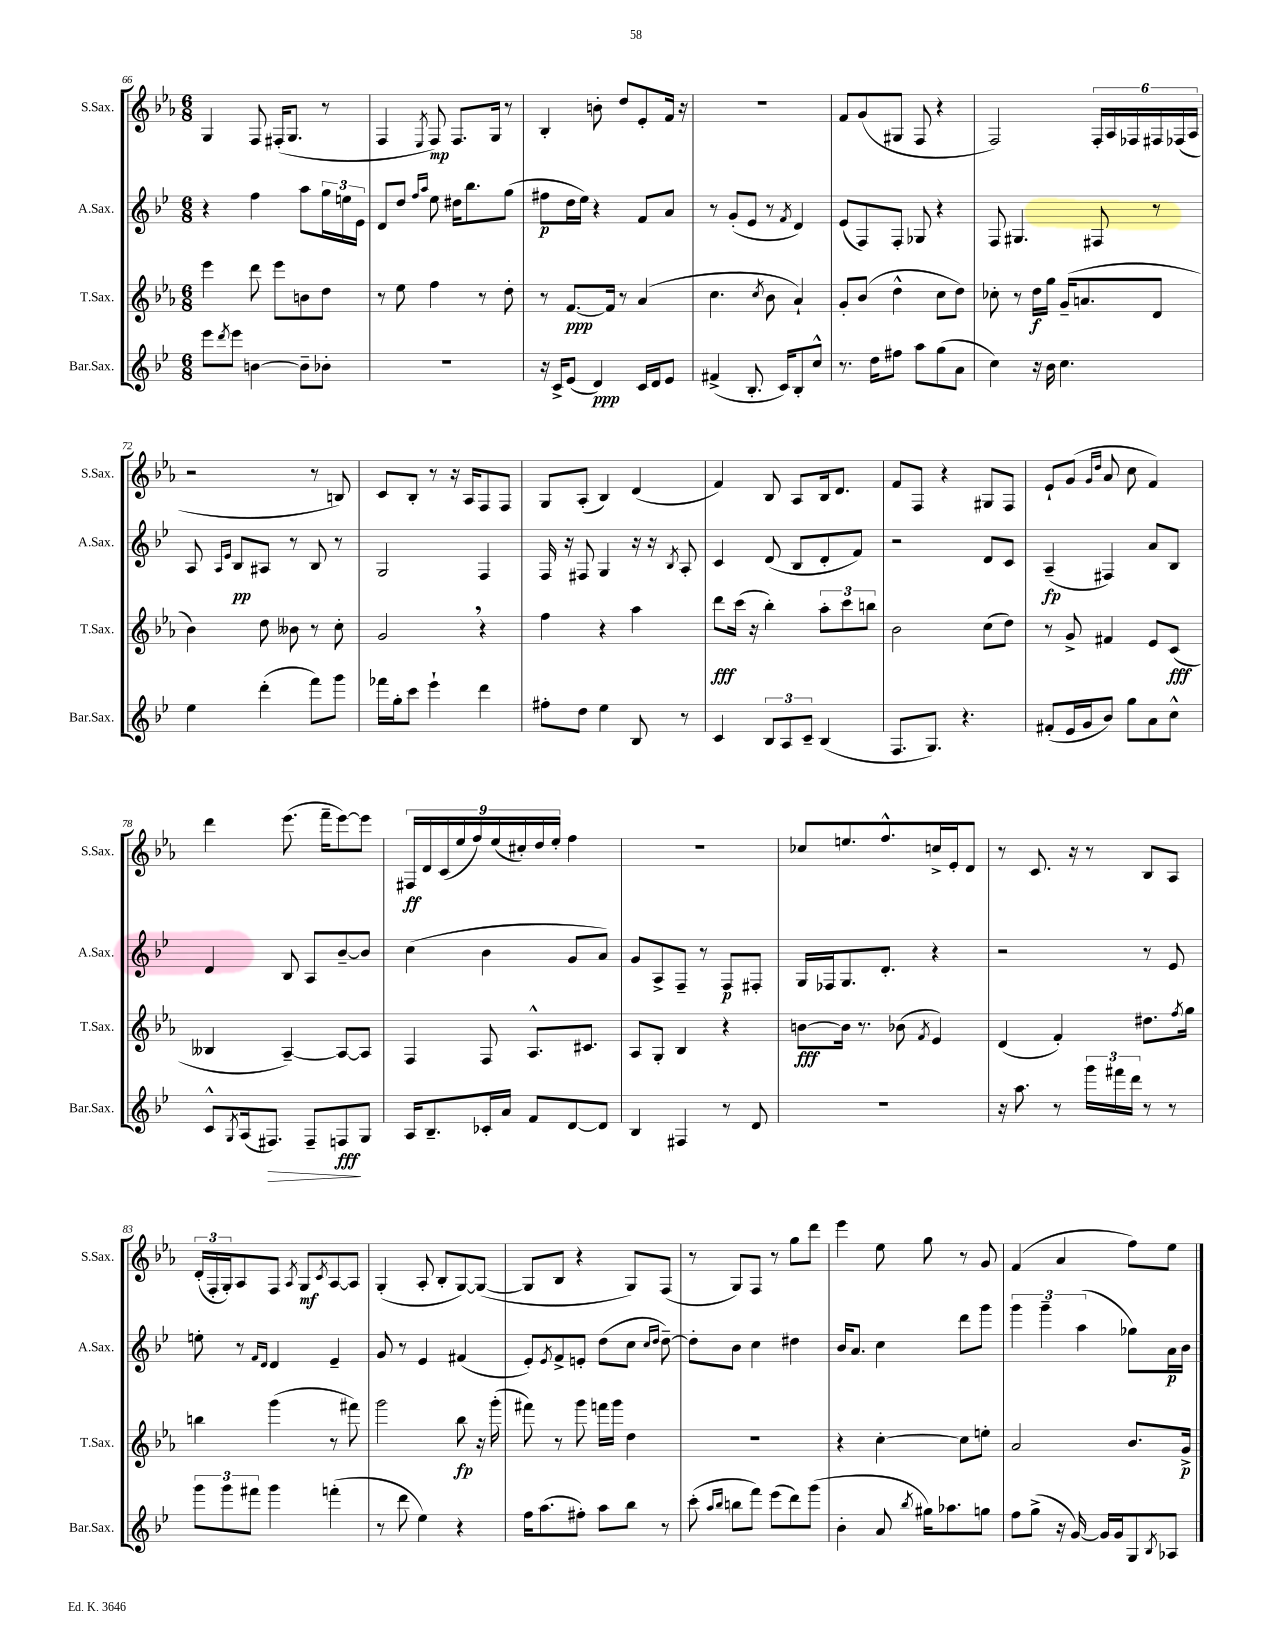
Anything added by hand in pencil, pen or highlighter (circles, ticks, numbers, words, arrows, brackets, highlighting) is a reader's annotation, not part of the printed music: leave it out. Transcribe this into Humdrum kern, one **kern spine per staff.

**kern	**dynam	**kern	**dynam	**kern	**dynam	**kern	**dynam
*part4	*part4	*part3	*part3	*part2	*part2	*part1	*part1
*staff4	*staff4	*staff3	*staff3	*staff2	*staff2	*staff1	*staff1
*I"Bar.Sax.	*	*I"T.Sax.	*	*I"A.Sax.	*	*I"S.Sax.	*
*I'Bar.Sax.	*	*I'T.Sax.	*	*I'A.Sax.	*	*I'S.Sax.	*
*clefG2	*	*clefG2	*	*clefG2	*	*clefG2	*
*k[b-e-]	*	*k[b-e-a-]	*	*k[b-e-]	*	*k[b-e-a-]	*
*M6/8	*	*M6/8	*	*M6/8	*	*M6/8	*
=66	=66	=66	=66	=66	=66	=66	=66
8eee-\L	.	4eee-\	.	4r	.	4G/	.
8qddd/	.	.	.	.	.	.	.
8eee-\J	.	.	.	.	.	.	.
[4bn\	.	8ddd\	.	4ff\	.	8F/	.
.	.	8eee-\L	.	.	.	(16F#X'/KL	.
.	.	.	.	.	.	8.G/J	.
8b~\L]	.	8bn\	.	8aa\L	.	.	.
8b-X'\J	.	8dd\J	.	24gg\L	.	8r	.
.	.	.	.	24een\	.	.	.
.	.	.	.	24e-\JJ	.	.	.
=67	=67	=67	=67	=67	=67	=67	=67
2.r	.	8r	.	8d/L	.	4F/	.
.	.	8ee-\	.	8dd/J	.	.	.
.	.	.	.	16qqff/LL	.	.	.
.	.	.	.	16qqaa/JJ	.	8qE-/	.
.	.	4ff\	.	8ee-\	.	8F/)	mp
.	.	.	.	16dd#X\KL	.	8.F/L	.
.	.	.	.	8.bb-\	.	.	.
.	.	8r	.	.	.	.	.
.	.	.	.	.	.	16G/Jk	.
.	.	8dd'\	.	(8gg\J	.	8r	.
=68	=68	=68	=68	=68	=68	=68	=68
16r	.	8r	.	8ff#X\L	p	4B-'/	.
16c^/KL	.	.	.	.	.	.	.
(8e-/J	.	[8.f/L	ppp	16dd\L	.	.	.
.	.	.	.	16ee-\JJ)	.	.	.
4d/)	ppp	.	.	4r	.	8bn'\	.
.	.	16f/Jk]	.	.	.	.	.
.	.	8r	.	.	.	8dd/L	.
16c/LL	.	(4a-/	.	8f/L	.	8e-'/	.
16d/J	.	.	.	.	.	.	.
8e-/J	.	.	.	8a/J	.	16f/Jk	.
.	.	.	.	.	.	16r	.
=69	=69	=69	=69	=69	=69	=69	=69
(4f#X^/	.	4.cc\	.	8r	.	2.r	.
.	.	.	.	(8g'/L	.	.	.
8.B-'/	.	.	.	8e-/J	.	.	.
.	.	8qcc/	.	.	.	.	.
.	.	8b-\	.	8r	.	.	.
16c/KL)	.	.	.	.	.	.	.
.	.	.	.	8qf/	.	.	.
8B-'/	.	4a-`/)	.	4d/)	.	.	.
8cc^^/J	.	.	.	.	.	.	.
=70	=70	=70	=70	=70	=70	=70	=70
8.r	.	8g'/L	.	(8e-/L	.	8f/L	.
.	.	(8b-/J	.	8F/)	.	(8g/	.
16dd\KL	.	.	.	.	.	.	.
8ff#X\J	.	4dd^^\	.	8F'/J	.	8G#X/J	.
8aa\L	.	.	.	8G-X/	.	8F/	.
(8gg\	.	8cc\L	.	4r	.	4r	.
8a\J	.	8dd\J)	.	.	.	.	.
=71	=71	=71	=71	=71	=71	=71	=71
4cc\)	.	8cc-X'\	.	8F/	.	2F/)	.
.	.	8r	.	4.G#X/	.	.	.
16r	.	16dd\LL	f	.	.	.	.
16b-\	.	16gg\JJ	.	.	.	.	.
4.cc\	.	(16g~/KL	.	.	.	.	.
.	.	8.an/	.	.	.	.	.
.	.	.	.	8F#X/	.	24F'/LL	.
.	.	.	.	.	.	24A-/	.
.	.	.	.	.	.	24F-X/	.
.	.	8d/J	.	8r	.	24F#X/	.
.	.	.	.	.	.	(24F-X/	.
.	.	.	.	.	.	24A-/JJ	.
!!LO:LB:g=z
=72	=72	=72	=72	=72	=72	=72	=72
4ee-\	.	4b-\)	.	8A/	.	2r	.
.	.	.	.	16qqA/LL	.	.	.
.	.	.	.	16qqe-/JJ	.	.	.
.	.	.	.	8B-/L	pp	.	.
(4ddd'\	.	8dd\	.	8A#X/J	.	.	.
.	.	8b--X\	.	8r	.	.	.
8fff\L)	.	8r	.	8B-/	.	8r	.
8ggg\J	.	8cc'\	.	8r	.	8Bn/)	.
=73	=73	=73	=73	=73	=73	=73	=73
16fff-X\LL	.	2g,/	.	2G/	.	8c/L	.
16gg'\J	.	.	.	.	.	.	.
8ccc\J	.	.	.	.	.	8B-'/J	.
4eee-`\	.	.	.	.	.	8r	.
.	.	.	.	.	.	16r	.
.	.	.	.	.	.	16A-/KL	.
4ddd\	.	4r	.	4F/	.	8F/	.
.	.	.	.	.	.	8F/J	.
=74	=74	=74	=74	=74	=74	=74	=74
8ff#X'\L	.	4ff\	.	16F/	.	8G/L	.
.	.	.	.	16r	.	.	.
8dd\J	.	.	.	8F#X/	.	(8A-'/J	.
4ee-\	.	4r	.	4G/	.	4B-/)	.
8B-/	.	4aa-\	.	16r	.	(4d/	.
.	.	.	.	16r	.	.	.
.	.	.	.	8qB-/	.	.	.
8r	.	.	.	8A'/	.	.	.
=75	=75	=75	=75	=75	=75	=75	=75
4c/	.	8ddd\L	fff	4c/	.	4f/)	.
.	.	(16ccc\Jk	.	.	.	.	.
.	.	16r	.	.	.	.	.
12B-/L	.	4bb-'\)	.	(8d/	.	8B-/	.
12A/	.	.	.	.	.	.	.
.	.	.	.	8B-/L	.	8A-/L	.
12c~/J	.	.	.	.	.	.	.
(4B-/	.	12aa-'\L	.	8d'/	.	16B-/k	.
.	.	.	.	.	.	8.d/J	.
.	.	12ccc\	.	.	.	.	.
.	.	.	.	8f/J)	.	.	.
.	.	12bbn\J	.	.	.	.	.
=76	=76	=76	=76	=76	=76	=76	=76
8.F/L	.	2b-\	.	2r	.	8f/L	.
.	.	.	.	.	.	8F/J	.
8.G/J)	.	.	.	.	.	.	.
.	.	.	.	.	.	4r	.
4.r	.	.	.	.	.	.	.
.	.	(8cc\L	.	8d/L	.	8G#X/L	.
.	.	8dd\J)	.	8c/J	.	8F/J	.
=77	=77	=77	=77	=77	=77	=77	=77
(8f#X'/L	.	8r	.	(4A~/	fp	8e-`/L	.
16e-/L	.	8g^/	.	.	.	(8g/J	.
16g/J	.	.	.	.	.	.	.
.	.	.	.	.	.	16qqg/LL	.
.	.	.	.	.	.	16qqdd/JJ	.
8b-/J)	.	4f#X/	.	4F#X/)	.	8a-/	.
8gg\L	.	.	.	.	.	8cc\	.
8a\	.	8e-/L	.	8a/L	.	4f/)	.
8cc^^\J	.	(8c/J	fff	8B-/J	.	.	.
!!LO:LB:g=z
=78	=78	=78	=78	=78	=78	=78	=78
8c^^/L	.	4B--X/	.	4d/	.	4ddd\	.
8qG/	.	.	.	.	.	.	.
(16A/k	.	.	.	.	.	.	.
!	!LO:HP:b	!	!	!	!	!	!
8.F#X/J)	>	.	.	.	.	.	.
.	.	[4A-~/)	.	8B-/	.	(8.eee-\	.
8F#~/L	.	.	.	8A/L	.	.	.
.	.	.	.	.	.	16fff~\KL	.
8Fn/	fff	8A-/L_	.	[8b-~/	.	[8eee-\)	.
8G/J	]	8A-/J]	.	8b-/J]	.	8eee-\J]	.
=79	=79	=79	=79	=79	=79	=79	=79
16A/KL	.	4F/	.	(4cc\	.	18F#X/LL	ff
.	.	.	.	.	.	18d/	.
8.B-~/	.	.	.	.	.	.	.
.	.	.	.	.	.	(18c/	.
.	.	.	.	.	.	18ee-/	.
.	.	.	.	.	.	18ff/)	.
16c-X'/L	.	8F/	.	4b-\	.	.	.
.	.	.	.	.	.	(18ee-/	.
16a/JJ	.	.	.	.	.	.	.
.	.	.	.	.	.	18cc#X'/)	.
8f/L	.	8.A-^^/L	.	.	.	.	.
.	.	.	.	.	.	18dd/	.
.	.	.	.	.	.	18ee-'/JJ	.
[8d/	.	.	.	8g/L	.	4ff\	.
.	.	8.c#X/J	.	.	.	.	.
8d/J]	.	.	.	8a/J)	.	.	.
=80	=80	=80	=80	=80	=80	=80	=80
4B-/	.	8A-/L	.	8g/L	.	2.r	.
.	.	8G'/J	.	8A^/	.	.	.
4F#X/	.	4B-/	.	8F~/J	.	.	.
.	.	.	.	8r	.	.	.
8r	.	4r	.	8F/L	p	.	.
8d/	.	.	.	8F#X'/J	.	.	.
=81	=81	=81	=81	=81	=81	=81	=81
2.r	.	[8bn\L	fff	16G/LL	.	8cc-X/L	.
.	.	.	.	16F-X/J	.	.	.
.	.	16b\Jk]	.	8.G/	.	8.een/	.
.	.	8.r	.	.	.	.	.
.	.	.	.	8.d'/J	.	8.ff^^/	.
.	.	(8b-X\	.	.	.	.	.
.	.	8qf/	.	.	.	.	.
.	.	4e-/)	.	4r	.	16ccn^/L	.
.	.	.	.	.	.	16e-'/J	.
.	.	.	.	.	.	8d/J	.
=82	=82	=82	=82	=82	=82	=82	=82
16r	.	(4d/	.	2r	.	8r	.
8.aa\	.	.	.	.	.	.	.
.	.	.	.	.	.	8.c/	.
8r	.	4f'/)	.	.	.	.	.
.	.	.	.	.	.	16r	.
24ggg\LL	.	.	.	.	.	8r	.
24fff#X\	.	.	.	.	.	.	.
24ddd\JJ	.	.	.	.	.	.	.
8r	.	8.dd#X\L	.	8r	.	8B-/L	.
8r	.	.	.	8e-/	.	8A-/J	.
.	.	8qff/	.	.	.	.	.
.	.	16gg\Jk	.	.	.	.	.
!!LO:LB:g=z
=83	=83	=83	=83	=83	=83	=83	=83
12ggg\L	.	4bbn\	.	8een'\	.	(24d'/LL	.
.	.	.	.	.	.	24F'/	.
12ggg\	.	.	.	.	.	24G'/J)	.
.	.	.	.	8r	.	8A-/	.
12fff#X\J	.	.	.	.	.	.	.
.	.	.	.	16qqf/LL	.	.	.
.	.	.	.	16qqd/JJ	.	.	.
4ggg\	.	(4ggg\	.	4d/	.	8F/J	.
.	.	.	.	.	.	8qA-/	.
.	.	.	.	.	.	8G/L	mf
.	.	.	.	.	.	8qc/	.
(4fffn'\	.	8r	.	4e-~/	.	[8A-/	.
.	.	8fff#X\)	.	.	.	8A-/J]	.
=84	=84	=84	=84	=84	=84	=84	=84
8r	.	2ggg\	.	8g/	.	(4G'/	.
8ddd\	.	.	.	8r	.	.	.
4ee-\)	.	.	.	4e-/	.	8A-'/	.
.	.	.	.	.	.	8B-'/L	.
4r	.	8bb-\	fp	(4f#X/	.	[8G/)	.
.	.	16r	.	.	.	(8G/J_	.
.	.	(16ggg'\	.	.	.	.	.
=85	=85	=85	=85	=85	=85	=85	=85
16ff\KL	.	8fff#X\)	.	8e-'/L)	.	8G/L]	.
(8.aa\	.	.	.	.	.	.	.
.	.	.	.	8qe-/	.	.	.
.	.	8r	.	8f^/	.	8B-/J	.
8ff#X'\J)	.	8ggg\	.	8en'/J	.	4r	.
8aa\L	.	16fffn\LL	.	(8dd\L	.	.	.
.	.	16ggg\JJ	.	.	.	.	.
8bb-\J	.	4dd\	.	8cc\J	.	8G/L)	.
.	.	.	.	16qqcc/LL	.	.	.
.	.	.	.	16qqdd/JJ	.	.	.
8r	.	.	.	[8dd~\)	.	(8F/J	.
=86	=86	=86	=86	=86	=86	=86	=86
(8ccc'\	.	2.r	.	8dd'\L]	.	8r	.
16qqaa/LL	.	.	.	.	.	.	.
16qqbb-/JJ	.	.	.	.	.	.	.
8bbn\L	.	.	.	8b-\J	.	8G/L)	.
8fff\J)	.	.	.	4cc\	.	8F/J	.
(8eee-\L	.	.	.	.	.	8r	.
8ddd\)	.	.	.	4dd#X\	.	8gg\L	.
(8ggg\J	.	.	.	.	.	8ddd\J	.
=87	=87	=87	=87	=87	=87	=87	=87
4b-'\	.	4r	.	16b-/KL	.	4eee-\	.
.	.	.	.	8.a/J	.	.	.
8a/	.	[4cc'\	.	4cc\	.	8ee-\	.
8qbb-/	.	.	.	.	.	.	.
16gg#X\KL)	.	.	.	.	.	8gg\	.
8.aa-X\	.	.	.	.	.	.	.
.	.	8cc\L]	.	8ddd\L	.	8r	.
8ggn\J	.	8een'\J	.	8ggg\J	.	8g/	.
=88	=88	=88	=88	=88	=88	=88	=88
8ff\L	.	2a-/	.	6ggg\	.	(4f/	.
(8gg^\J	.	.	.	.	.	.	.
.	.	.	.	6ggg~\	.	.	.
16r	.	.	.	.	.	4a-/	.
[16g/)	.	.	.	.	.	.	.
.	.	.	.	(6aa\	.	.	.
16g/LL]	.	.	.	.	.	.	.
16g/J	.	.	.	.	.	.	.
8G/	.	8.b-/L	.	8gg-X\L)	.	8ff\L)	.
8qB-/	.	.	.	.	.	.	.
8A-X/J	.	.	.	16a\L	p	8ee-\J	.
.	.	16g^/Jk	p	16b-\JJ	.	.	.
==	==	==	==	==	==	==	==
*-	*-	*-	*-	*-	*-	*-	*-
